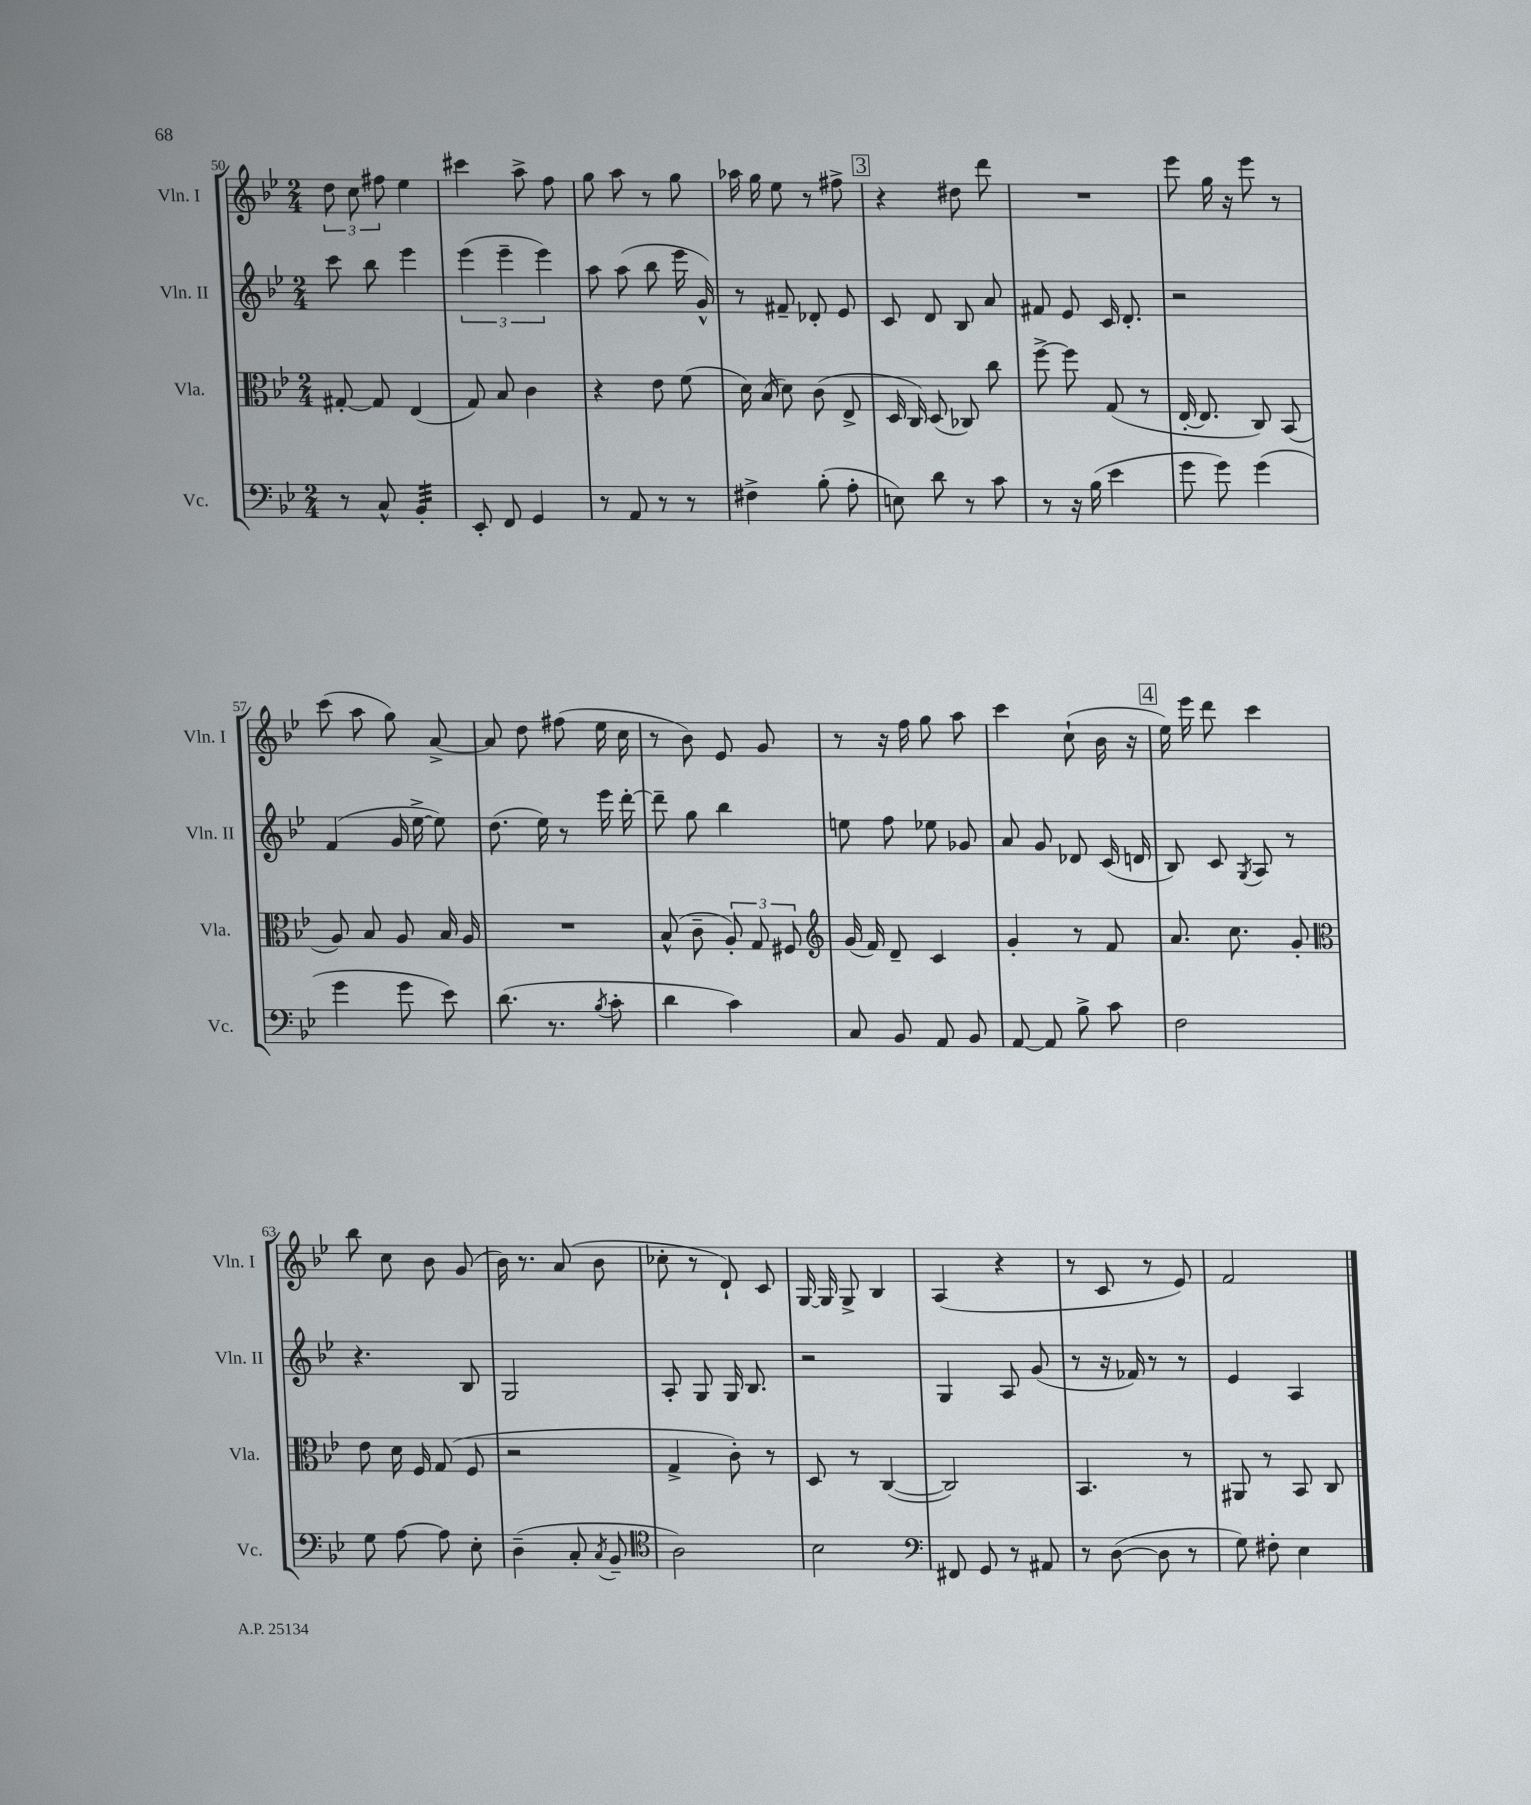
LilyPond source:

<<
\new StaffGroup <<
\new Staff = "s0" \with { instrumentName = "Vln. I" shortInstrumentName = "Vln. I" } {
    \clef treble \key bes \major \numericTimeSignature \time 2/4
    \autoBeamOff \tuplet 3/2 { d''8 c''8 fis''8 } ees''4 |
    cis'''4 a''8-> f''8 |
    g''8 a''8 r8 g''8 |
    aes''16 g''16 ees''8 r8 fis''8-> |
    \mark \markup { \box "3" } r4 dis''8 d'''8 |
    R2 |
    ees'''8 g''16 r16 ees'''8 r8 |
    c'''8( a''8 g''8) a'8~-> |
    a'8 d''8 fis''8( ees''16 c''16 |
    r8 bes'8) ees'8 g'8 |
    r8 r16 f''16 g''8 a''8 |
    c'''4 c''8-!( bes'16 r16 |
    \mark \markup { \box "4" } ees''16) ees'''16 d'''8 c'''4 |
    bes''8 c''8 bes'8 g'8( |
    bes'16) r8. a'8( bes'8 |
    ces''8-. r8 d'8-!) c'8 |
    g16~ g16 g8-> bes4 |
    a4( r4 |
    r8 c'8 r8 ees'8) |
    f'2 \bar "|." |
}
\new Staff = "s1" \with { instrumentName = "Vln. II" shortInstrumentName = "Vln. II" } {
    \clef treble \key bes \major \numericTimeSignature \time 2/4
    \autoBeamOff c'''8 bes''8 ees'''4 |
    \tuplet 3/2 { ees'''4( ees'''4-- ees'''4) } |
    a''8 a''8( bes''8 ees'''16 g'16-^) |
    r8 fis'8-- des'8-. ees'8 |
    \mark \markup { \box "3" } c'8 d'8 bes8 a'8 |
    fis'8 ees'8 c'16 d'8.-. |
    r2 |
    f'4( g'16 ees''16~-> ees''8) |
    d''8.( ees''16) r8 ees'''16 d'''16~-. |
    d'''8-- g''8 bes''4 |
    e''8 f''8 ees''8 ges'8 |
    a'8 g'8 des'8 c'16( d'16 |
    \mark \markup { \box "4" } bes8) c'8 \acciaccatura { g8 } a8 r8 |
    r4. bes8 |
    g2 |
    a8-. g8 g16 bes8. |
    r2 |
    g4 a8 g'8( |
    r8 r16 fes'16) r8 r8 |
    ees'4 a4 \bar "|." |
}
\new Staff = "s2" \with { instrumentName = "Vla." shortInstrumentName = "Vla." } {
    \clef alto \key bes \major \numericTimeSignature \time 2/4
    \autoBeamOff gis8~-. gis8 ees4( |
    g8) bes8 c'4 |
    r4 ees'8 f'8( |
    d'16) bes16( d'8) c'8( ees8-> |
    \mark \markup { \box "3" } d16 c16) d8( ces8) c''8 |
    f''8~-> f''8 g8( r8 |
    ees16~-. ees8. c8) bes,8( |
    a8) bes8 a8 bes16 a16 |
    R2 |
    bes8-^( c'8-- \tuplet 3/2 { a8-.) g8 fis8 } |
    \clef treble g'16( f'16) d'8-- c'4 |
    g'4-. r8 f'8 |
    \mark \markup { \box "4" } a'8. c''8. g'8-. |
    \clef alto ees'8 d'16 f16 g8( f8 |
    r2 |
    g4-> c'8-.) r8 |
    d8 r8 c4~( |
    c2) |
    bes,4. r8 |
    ais,8 r8 bes,8 c8 \bar "|." |
}
\new Staff = "s3" \with { instrumentName = "Vc." shortInstrumentName = "Vc." } {
    \clef bass \key bes \major \numericTimeSignature \time 2/4
    \autoBeamOff r8 c8-^ bes,4:32-. |
    ees,8-. f,8 g,4 |
    r8 a,8 r8 r8 |
    fis4-> bes8-.( a8-. |
    \mark \markup { \box "3" } e8) d'8 r8 c'8 |
    r8 r16 bes16( ees'4 |
    g'8 g'8) g'4( |
    g'4 g'8 ees'8) |
    d'8.( r8. \acciaccatura { bes8 } c'8-. |
    d'4 c'4) |
    c8 bes,8 a,8 bes,8 |
    a,8~ a,8 bes8-> c'8 |
    \mark \markup { \box "4" } f2 |
    g8 a8~ a8 ees8-. |
    d4--( c8-. \acciaccatura { c8 } bes,8-- |
    \clef tenor a2) |
    bes2 |
    \clef bass fis,8 g,8 r8 ais,8 |
    r8 d8~( d8 r8 |
    g8) fis8-. ees4 \bar "|." |
}
>>
>>
\layout { \context { \Score currentBarNumber = #50 } }
